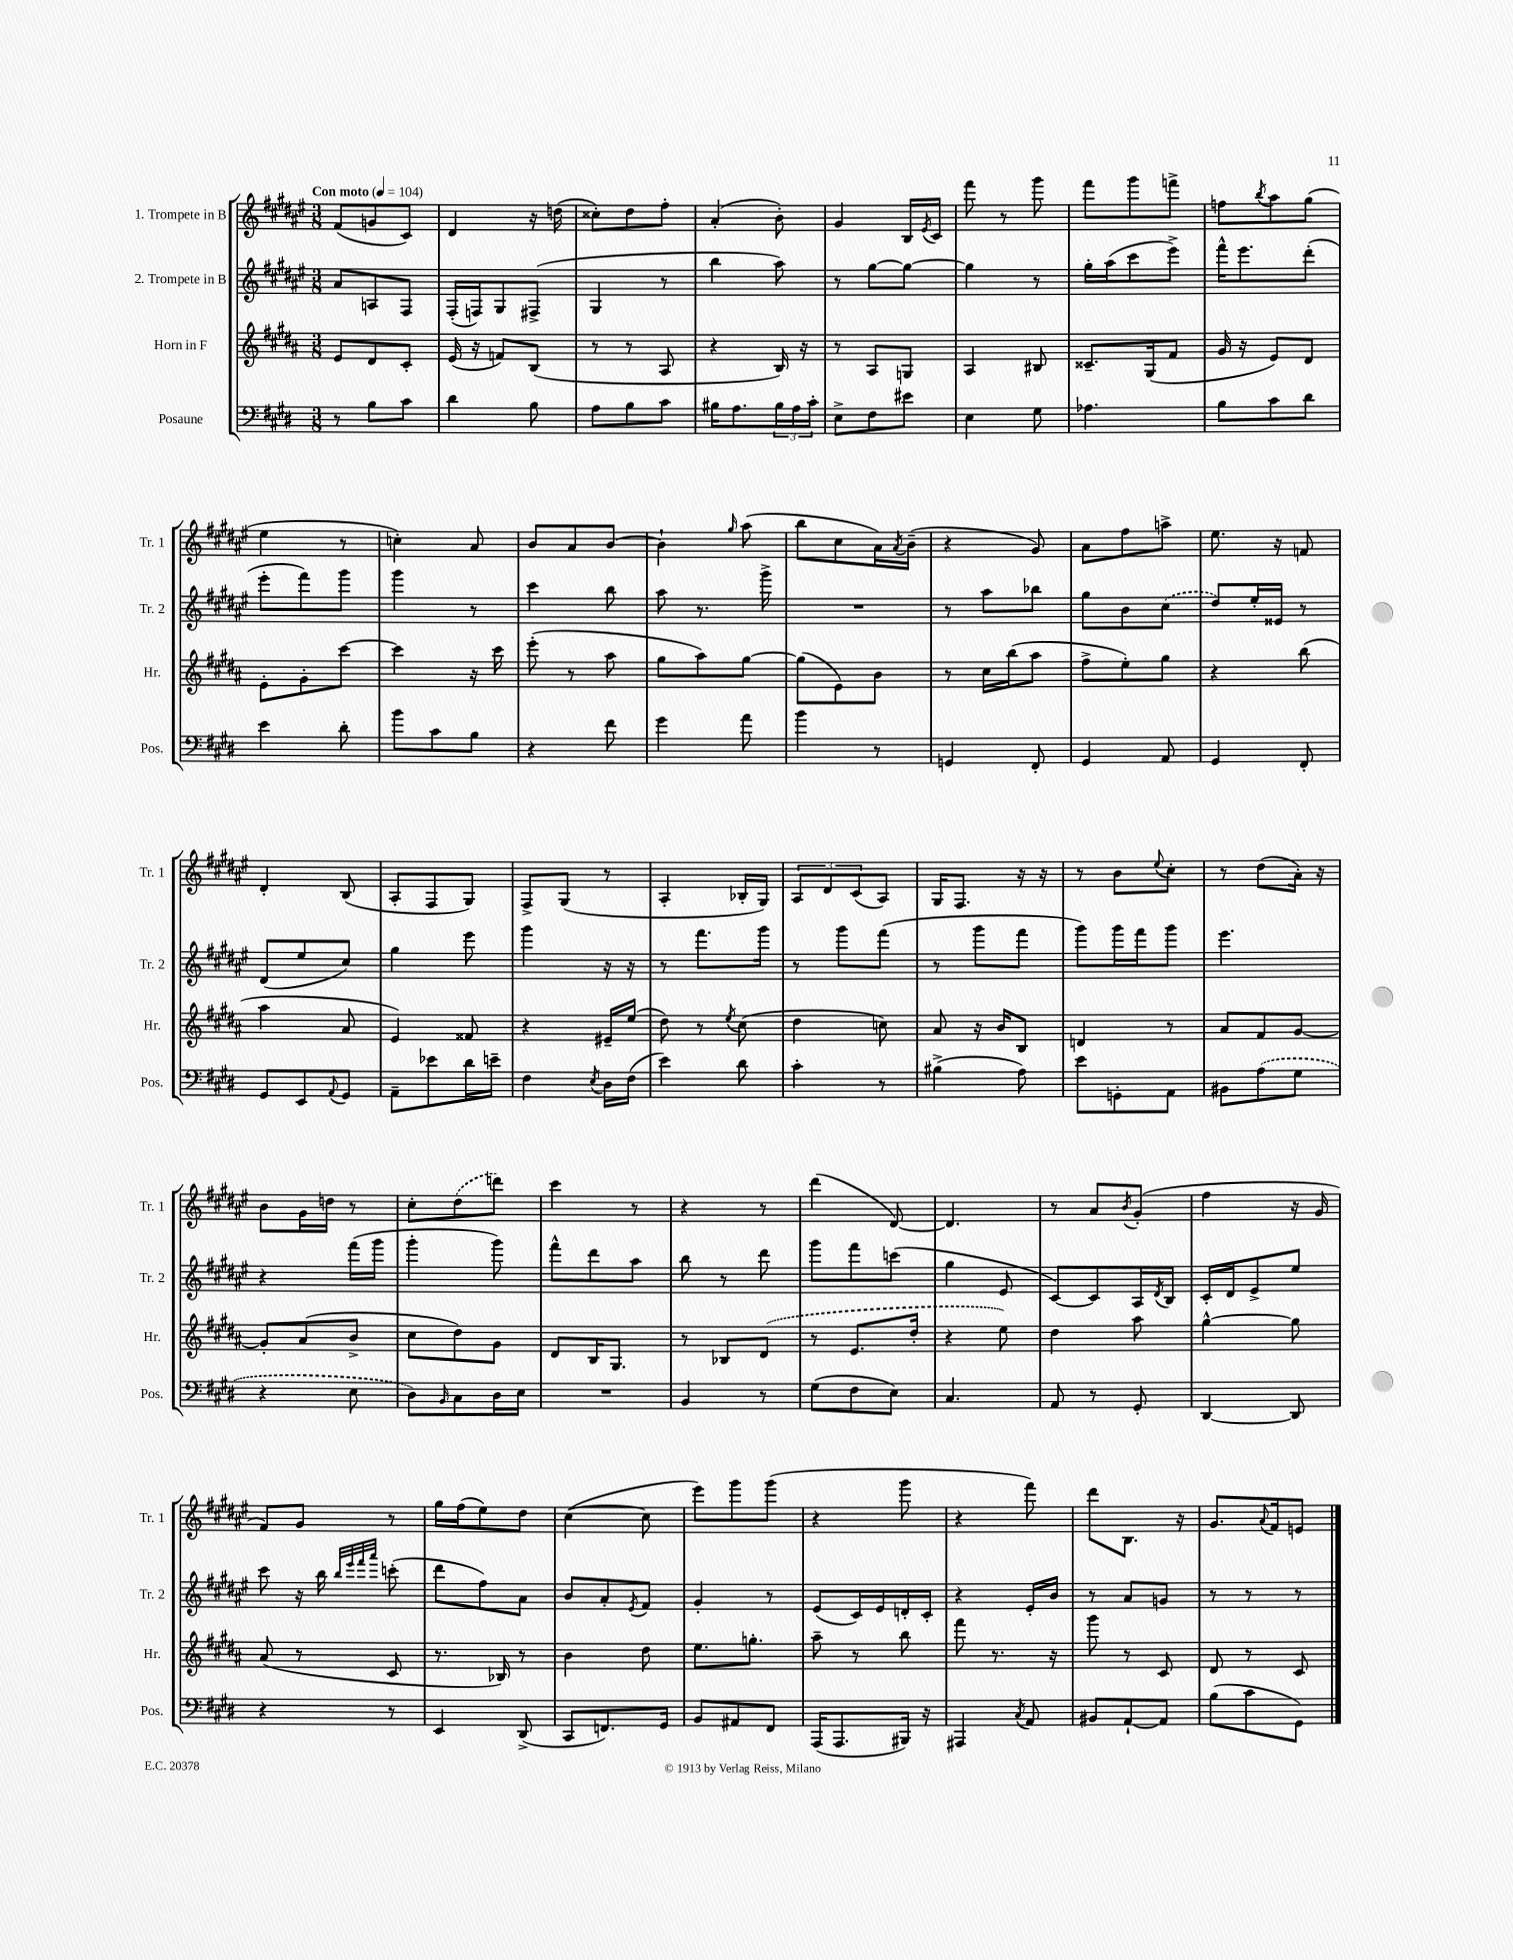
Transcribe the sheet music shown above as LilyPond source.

<<
\new StaffGroup <<
\new Staff = "s0" \with { instrumentName = "1. Trompete in B" shortInstrumentName = "Tr. 1" } {
    \clef treble \key fis \major \numericTimeSignature \time 3/8 \tempo "Con moto" 4 = 104
    fis'8( g'8 cis'8) |
    dis'4 r16 d''16( |
    cisis''8-.) dis''8 fis''8-. |
    ais'4-.( b'8-.) |
    gis'4 b16 \acciaccatura { eis'8 } cis'16 |
    fis'''8 r8 gis'''8 |
    fis'''8 gis'''8 f'''8-> |
    f''8 \acciaccatura { b''8 } ais''8 gis''8( |
    eis''4 r8 |
    c''4-.) ais'8 |
    b'8 ais'8 b'8~ |
    b'4-! \grace { gis''16 } ais''8( |
    b''8 cis''8 ais'16) \acciaccatura { ais'8 } b'16--( |
    r4 gis'8) |
    ais'8 fis''8 a''8-> |
    eis''8. r16 f'8 |
    dis'4-. b8( |
    ais8-. fis8 gis8) |
    fis8-> gis8( r8 |
    ais4-. bes16-. gis16) |
    \tuplet 3/2 { ais8 dis'8 cis'8( } ais8) |
    gis16 fis8. r16 r16 |
    r8 b'8 \appoggiatura { eis''8 } cis''8-. |
    r8 dis''8( ais'16-.) r16 |
    b'8 gis'16 d''16 r8 |
    cis''8-. \once \slurDashed dis''8( d'''8) |
    cis'''4 r8 |
    r4 r8 |
    dis'''4( dis'8~) |
    dis'4. |
    r8 ais'8 \acciaccatura { b'8 } gis'8-.( |
    fis''4 r16 gis'16 |
    fis'8) gis'8 r8 |
    gis''16 fis''16( eis''8) dis''8 |
    cis''4~( cis''8 |
    eis'''8) gis'''8 gis'''8( |
    r4 gis'''8 |
    r4 fis'''8) |
    dis'''8 b8. r16 |
    gis'8. \appoggiatura { ais'8 } fis'16 e'8 \bar "|." |
}
\new Staff = "s1" \with { instrumentName = "2. Trompete in B" shortInstrumentName = "Tr. 2" } {
    \clef treble \key fis \major \numericTimeSignature \time 3/8
    ais'8 a8 fis8 |
    fis16-.( f16) gis8 fis8->( |
    gis4 r8 |
    b''4 ais''8) |
    r8 gis''8~ gis''8~ |
    gis''4 r8 |
    gis''16-. ais''16( cis'''8 eis'''8->) |
    fis'''16-^ eis'''8. dis'''8-.( |
    eis'''8-. fis'''8) gis'''8 |
    gis'''4 r8 |
    cis'''4 b''8 |
    ais''8 r8. gis'''16-> |
    R4. |
    r8 ais''8 bes''8 |
    gis''8 b'8 \once \slurDashed cis''8( |
    dis''8) eis''16-. eisis'16 r8 |
    dis'8( eis''8 cis''8) |
    gis''4 eis'''8 |
    gis'''4 r16 r16 |
    r8 fis'''8. gis'''16 |
    r8 gis'''8 fis'''8( |
    r8 gis'''8 fis'''8 |
    gis'''8) gis'''16 fis'''16 gis'''8 |
    eis'''4. |
    r4 fis'''16( gis'''16 |
    gis'''4-. gis'''8) |
    fis'''8-^ dis'''8 ais''8 |
    b''8 r8 dis'''8 |
    gis'''8 fis'''8 c'''8( |
    gis''4 eis'8 |
    cis'8~) cis'8 ais16 \acciaccatura { dis'8 } b16 |
    cis'16-. dis'16 eis'8-> eis''8 |
    cis'''8 r16 b''16 \grace { b''32 eis'''32 fis'''32 ais'''32 } c'''8-.( |
    dis'''8 fis''8) ais'8 |
    b'8 ais'8-. \acciaccatura { eis'8 } fis'8 |
    gis'4-. r8 |
    eis'8( cis'16) eis'16 d'16-. cis'16-. |
    r4 eis'16-. b'16 |
    r8 ais'8 g'8 |
    r8 r8 r8 \bar "|." |
}
\new Staff = "s2" \with { instrumentName = "Horn in F" shortInstrumentName = "Hr." } {
    \clef treble \key b \major \numericTimeSignature \time 3/8
    e'8 dis'8 cis'8-. |
    e'16( r16 f'8) b8( |
    r8 r8 ais8 |
    r4 b16) r16 |
    r8 ais8 g8 |
    ais4 bis8 |
    cisis'8.-- gis16( fis'8 |
    gis'16 r16 e'8) dis'8 |
    e'8-. gis'8-. cis'''8~ |
    cis'''4 r16 cis'''16 |
    e'''8-.( r8 ais''8 |
    gis''8 ais''8) gis''8~ |
    gis''8( e'8) b'8 |
    r8 cis''16 b''16( ais''8 |
    fis''8-> e''8-.) gis''8 |
    r4 b''8( |
    ais''4 ais'8 |
    e'4) fisis'8 |
    r4 eis'16-- e''16( |
    dis''8) r8 \acciaccatura { e''8 } cis''8( |
    dis''4 c''8) |
    ais'8 r16 b'16 b8 |
    d'4 r8 |
    ais'8 fis'8 gis'8~ |
    gis'8-. ais'8( b'8-> |
    cis''8 dis''8) gis'8 |
    dis'8 b16 gis8. |
    r8 bes8 \once \slurDashed dis'8( |
    r8 e'8. dis''16-. |
    r4 e''8) |
    dis''4 ais''8 |
    gis''4~-^ gis''8 |
    ais'8( r8 cis'8 |
    r8. bes16) r8 |
    b'4 dis''8 |
    e''8. g''8.-. |
    ais''8-- r8 b''8 |
    fis'''8 r8. r16 |
    gis'''8 r8 cis'8 |
    dis'8 r8 cis'8 \bar "|." |
}
\new Staff = "s3" \with { instrumentName = "Posaune" shortInstrumentName = "Pos." } {
    \clef bass \key e \major \numericTimeSignature \time 3/8
    r8 b8 cis'8 |
    dis'4 b8 |
    a8 b8 cis'8 |
    bis16 a8. \tuplet 3/2 { bis16 a16 cis'16-. } |
    e8-> fis8 eis'8 |
    e4 gis8 |
    aes4. |
    b8 cis'8 dis'8 |
    e'4 dis'8-. |
    b'8 cis'8 b8 |
    r4 fis'8 |
    gis'4 a'8 |
    b'4 r8 |
    g,4 fis,8-. |
    gis,4 a,8 |
    gis,4 fis,8-. |
    gis,8 e,8 \appoggiatura { a,8 } gis,8 |
    a,8-- ees'8 dis'16 e'16-- |
    fis4 \acciaccatura { e8 } dis16 fis16( |
    e'4) dis'8 |
    cis'4-. r8 |
    bis4->( a8) |
    e'8 g,8-. a,8 |
    bis,8 \once \slurDashed a8( gis8 |
    r4 e8 |
    dis8) \grace { b,16 } cis8 dis16 e16 |
    R4. |
    b,4 r8 |
    gis8( fis8 e8) |
    cis4. |
    a,8 r8 gis,8-. |
    dis,4~ dis,8 |
    r4 r8 |
    e,4 dis,8->( |
    cis,8 f,8.) gis,16 |
    b,8 ais,8 fis,8 |
    a,,16( a,,8. bis,,16) r16 |
    ais,,4 \acciaccatura { cis8 } a,8 |
    bis,8 a,8~-! a,8 |
    b8( cis'8 gis,8) \bar "|." |
}
>>
>>
\layout { \context { \Score \remove "Bar_number_engraver" } }
